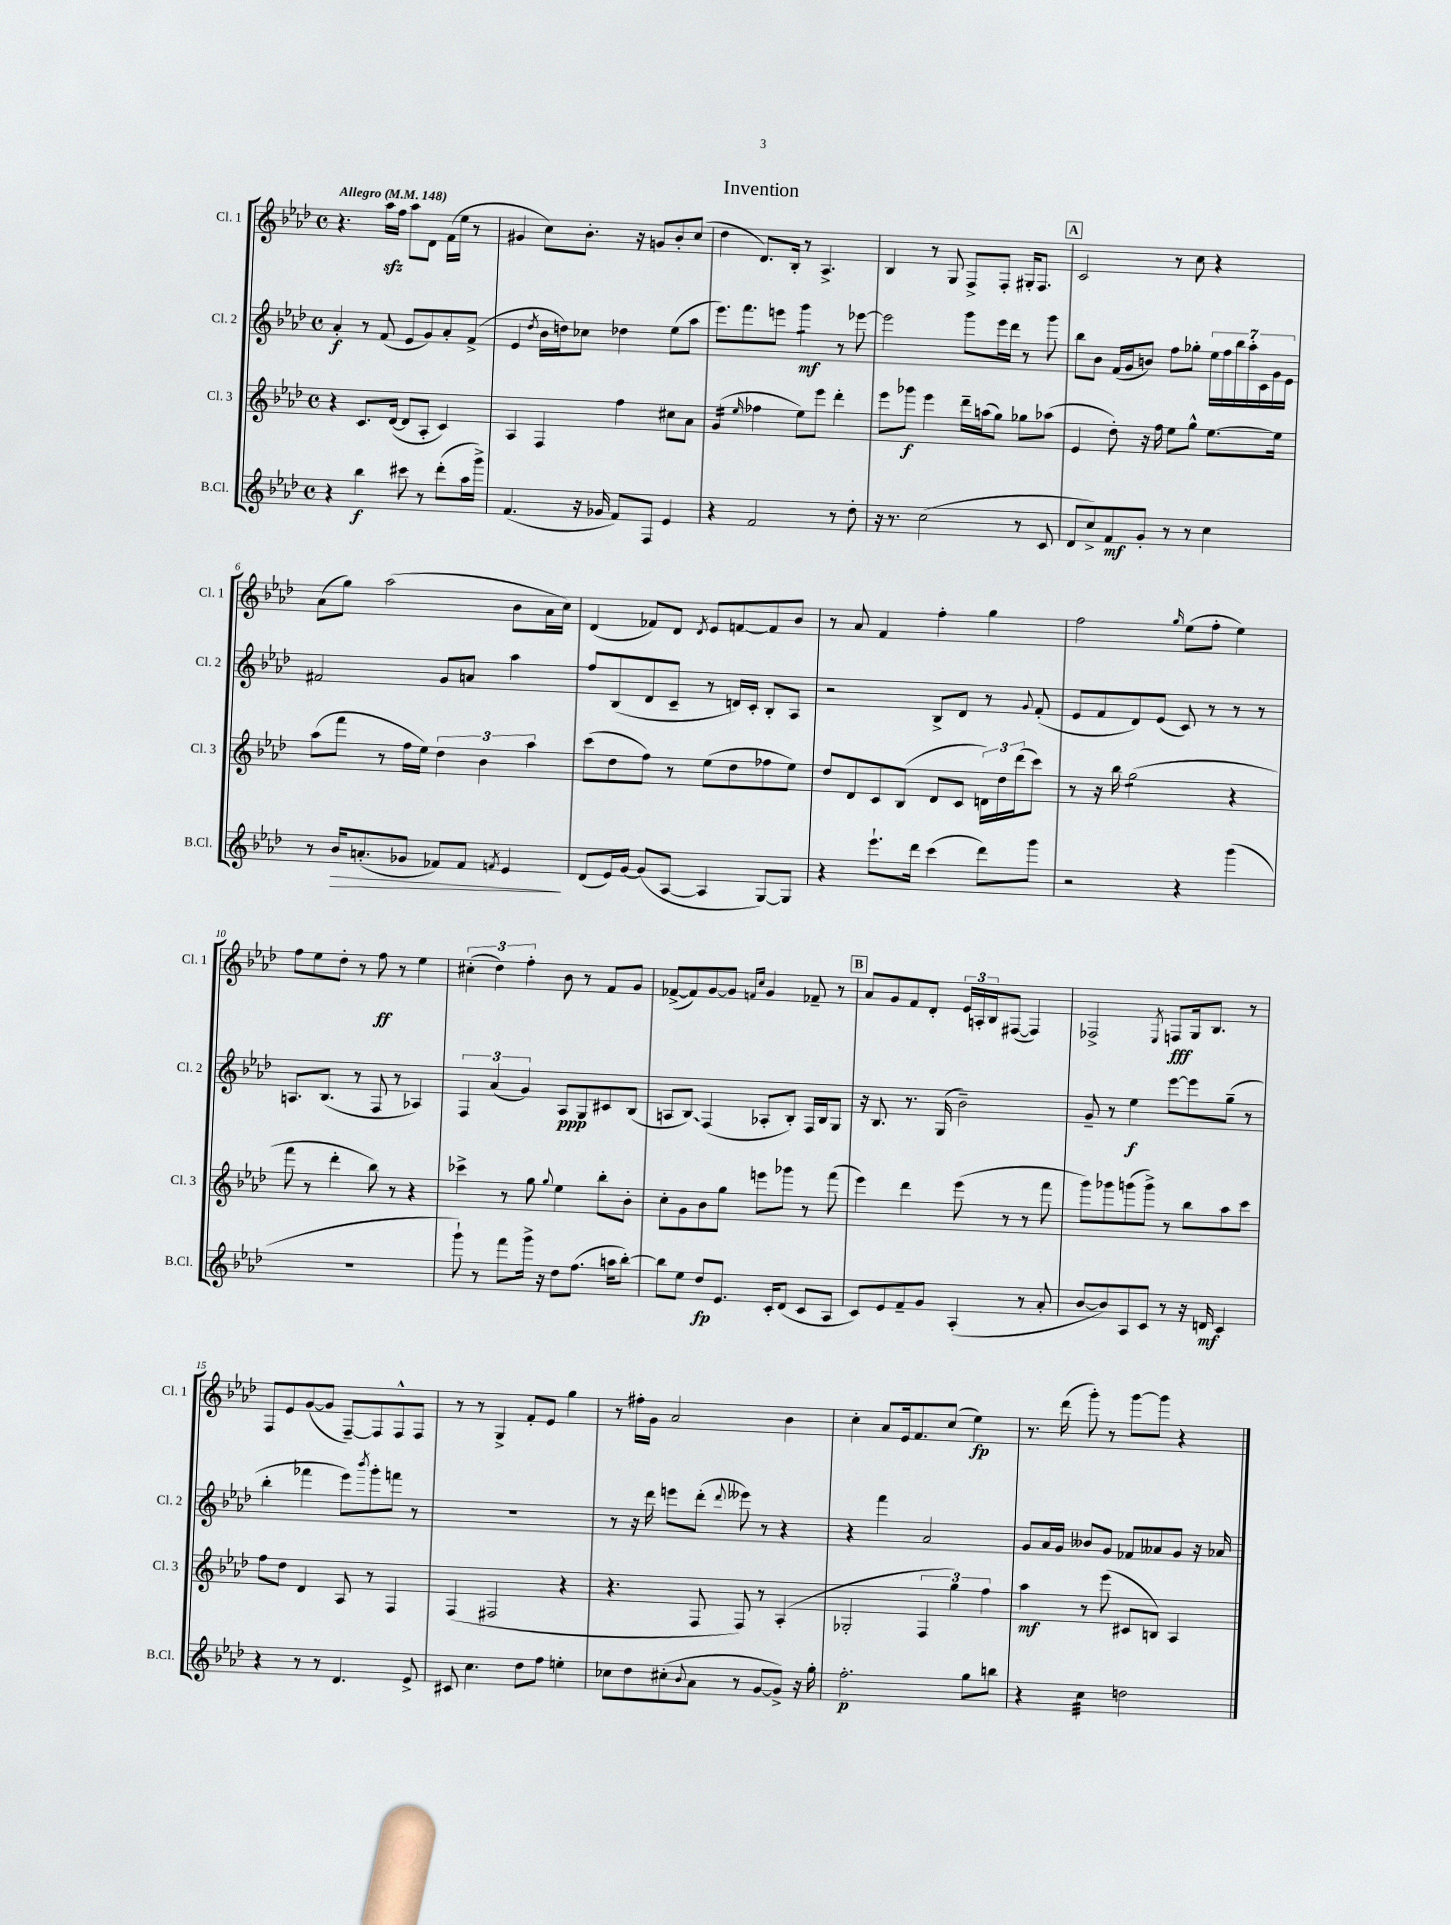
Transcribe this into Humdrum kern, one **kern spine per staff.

**kern	**kern	**kern	**kern
*staff4	*staff3	*staff2	*staff1
*clefG2	*clefG2	*clefG2	*clefG2
*k[b-e-a-d-]	*k[b-e-a-d-]	*k[b-e-a-d-]	*k[b-e-a-d-]
*M4/4	*M4/4	*M4/4	*M4/4
*met(c)	*met(c)	*met(c)	*met(c)
*MM148	*MM148	*MM148	*MM148
4r	4r	4a-'	4.r
4bb-	8.c	8r	.
.	.	(8f	16aa-
.	([16d-	.	16ff
8ccc#	8d-]	8e-	8aa-
8r	8A-'	8g)	8d-
(8ddd-'	4c)	8a-'	(16f
.	.	.	16ee-
16aa-	.	(8f^	8r
16ggg^)	.	.	.
=	=	=	=
(4.f	4A-	4e-	4g#
.	.	8qdd-	.
.	4F	16b-	8cc)
.	.	16dd)	.
16r	.	8cc-	8.b-'
16g-	.	.	.
8f)	4ff	4dd-	.
.	.	.	16r
8F	.	.	8g
4e-	8cc#	(8ee-	8b-'
.	8a-	8aa-	(8cc
=	=	=	=
4r	(4g	8.eee-)	4dd-
.	.	8.fff	.
.	16qqee-	.	.
2f	4ff-	.	8.d-)
.	.	8eee	.
.	.	.	16B-'
.	8ee-)	4ggg	8r
.	8eee-	.	4.A-^
8r	4ddd-'	8r	.
8dd-'	.	[8eee-	.
=	=	=	=
16r	8eee-	2eee-]	4B-
8.r	.	.	.
.	8ggg-	.	.
(2cc	4eee-	.	8r
.	.	.	8G
.	16ddd-~	8ggg	8F^
.	(16aa	.	.
.	8gg)	16eee-	8F'
.	.	16ddd-	.
8r	8gg-	8r	16G#'
.	.	.	8.F
8c	(8aa-	8ggg	.
=	=	=	=
8d-	4e-	8bb-	2c
8cc^)	.	8b-	.
8f	8dd-')	(16f	.
.	.	16g	.
8g'	16r	8b)	.
.	16ff	.	.
8r	8ee-	8ff	8r
8r	8gg^^	8gg-'	8cc
4cc	[8.ee-	28ee-	4r
.	.	28ff	.
.	.	28bb-	.
.	.	28aa-'	.
.	.	28c	.
.	.	28g	.
.	16ee-]	.	.
.	.	28e-	.
=	=	=	=
8r	(8aa-	2f#	(8a-
16b-	8fff	.	8gg)
(8.a'	.	.	.
.	8r	.	(2aa-
8g-	16ff	.	.
.	16ee-)	.	.
8f-)	6dd-	8g	.
8f-	.	8a	.
.	6b-	.	.
8qf	.	.	.
4e-	.	4aa-	8b-
.	6aa-	.	.
.	.	.	16a-
.	.	.	16cc)
=	=	=	=
(8d-	(8ccc	8ff	(4d-
16e-)	8dd-	(8B-	.
[16g	.	.	.
(8g]	8ff)	8d-	8f-)
[8A-	8r	8c~	8d-
.	.	.	8qd-
4A-]	(8ee-	8r	8e-
.	8dd-	16d)	[8f
.	.	16c'	.
[8G)	8ff-	8B-'	8f]
8G]	8ee-)	8A-	8b-
=	=	=	=
4r	8dd-	2r	8r
.	8d-	.	8a-
8.eee-`	8c	.	4f
.	(8B-	.	.
16ddd-	.	.	.
(4ccc	8d-	8B-^	4ff'
.	8c	8d-	.
8ddd-)	24d)	8r	4gg
.	24dd-	.	.
.	(24ddd-	.	.
.	.	8qqg	.
8ggg	8ccc)	(8f'	.
=	=	=	=
2r	8r	8e-	2ff
.	16r	8f	.
.	16bb-	.	.
.	(2gg	8d-)	.
.	.	(8e-	.
.	.	.	16qqgg
4r	.	8c)	(8ee-
.	.	8r	8ff'
(4ggg	4r	8r	4ee-)
.	.	8r	.
=	=	=	=
1r	8fff	8.A	8ff
.	8r	.	8ee-
.	.	(8.B-	.
.	4ddd-'	.	8dd-'
.	.	8r	8r
.	8bb-)	8F	8ff
.	8r	8r	8r
.	4r	4A-)	4ee-
=	=	=	=
8ggg`)	4ccc-^	6F	(6cc#'
8r	.	.	.
.	.	(6a-	6dd-)
8fff	8r	.	.
.	.	6g)	6ff'
16ggg^	8gg	.	.
16r	.	.	.
.	8qqgg	.	.
8dd-	4ee-	8A-	8b-
(8.ff	.	8G	8r
.	8bb-'	8c#	8f
16aa	.	.	.
[8bb-')	8b-'	(8B-	8g
=	=	=	=
8bb-]	8cc'	8A	([8f-^
8ee-	8g	8B-)	8f-])
8dd-	8b-	(4F	[8g
8.e-	8gg	.	8g]
.	.	.	16qqf
.	.	.	16qqcc
.	8eee	8A-'	4g
16c'	.	.	.
(8d-	8ggg-	8B-')	.
8c	8r	16F	8f-~
.	.	16B-	.
8A-	(8fff	8G	8r
=	=	=	=
8c)	4eee-)	16r	8a-
.	.	8.B-	.
8e-	.	.	8g
8f~	4ddd-	8.r	8f
8g	.	.	8d-'
.	.	(16G	.
(4A-'	(8eee-	2b-~)	24e-
.	.	.	24A'
.	.	.	24B-
.	8r	.	([8F#
8r	8r	.	4F#])
8a-'	8fff	.	.
=	=	=	=
[8b-	8ggg)	8g~	2F-^
8b-])	8ggg-	8r	.
8A-	(8ggg	4ee-	.
8c	8ggg^)	.	.
.	.	.	8qE-
8r	8r	[8eee-	8F
16r	8bb-	8eee-]	16G
16d	.	.	8.B-
4c	8aa-	(8gg~	.
.	8ccc	8r	8r
=	=	=	=
4r	8ff	4bb-'	8F
.	8dd-	.	8e-
8r	4d-	4fff-	([8g
8r	.	.	8g]
4.d-	8A-	8eee-)	[8F~)
.	.	8qbbb-	.
.	8r	8ggg'	8F]
.	4F	8fff	8F^^
8e-^	.	8r	8F
=	=	=	=
8c#	(4F	1r	8r
4.cc	.	.	8r
.	2F#	.	4G^
8dd-	.	.	8f'
8ff	.	.	8e-
4ee'	4r	.	4gg
=	=	=	=
8cc-	4.r	8r	8r
8dd-	.	16r	16ff#'
.	.	16ddd-	16g
(8cc#'	.	8eee	2a-
8qqb-	.	.	.
8a-	8F	(8ddd-'	.
.	.	8qqddd-	.
8r	8F)	8eee--)	.
[8g	8r	8r	.
8g^])	(4A-'	4r	4b-
16r	.	.	.
16gg'	.	.	.
=	=	=	=
2.ff'	2G-'	4r	4cc'
.	.	4fff	8a-
.	.	.	16e-
.	.	.	8.f
.	6F	2a-	.
.	.	.	(8cc
.	6gg)	.	.
8gg	.	.	4ee-)
.	6ff	.	.
8bb	.	.	.
=	=	=	=
4r	4aa-	8g	8.r
.	.	16a-	.
.	.	16g	(16ddd-
4cc	8r	8b--	8ggg')
.	(8eee-	8g	8r
2dd	8c#	8f-	[8ggg
.	8B)	8a--	8ggg]
.	4A-	8g	4r
.	.	16r	.
.	.	16a-	.
==	==	==	==
*-	*-	*-	*-
